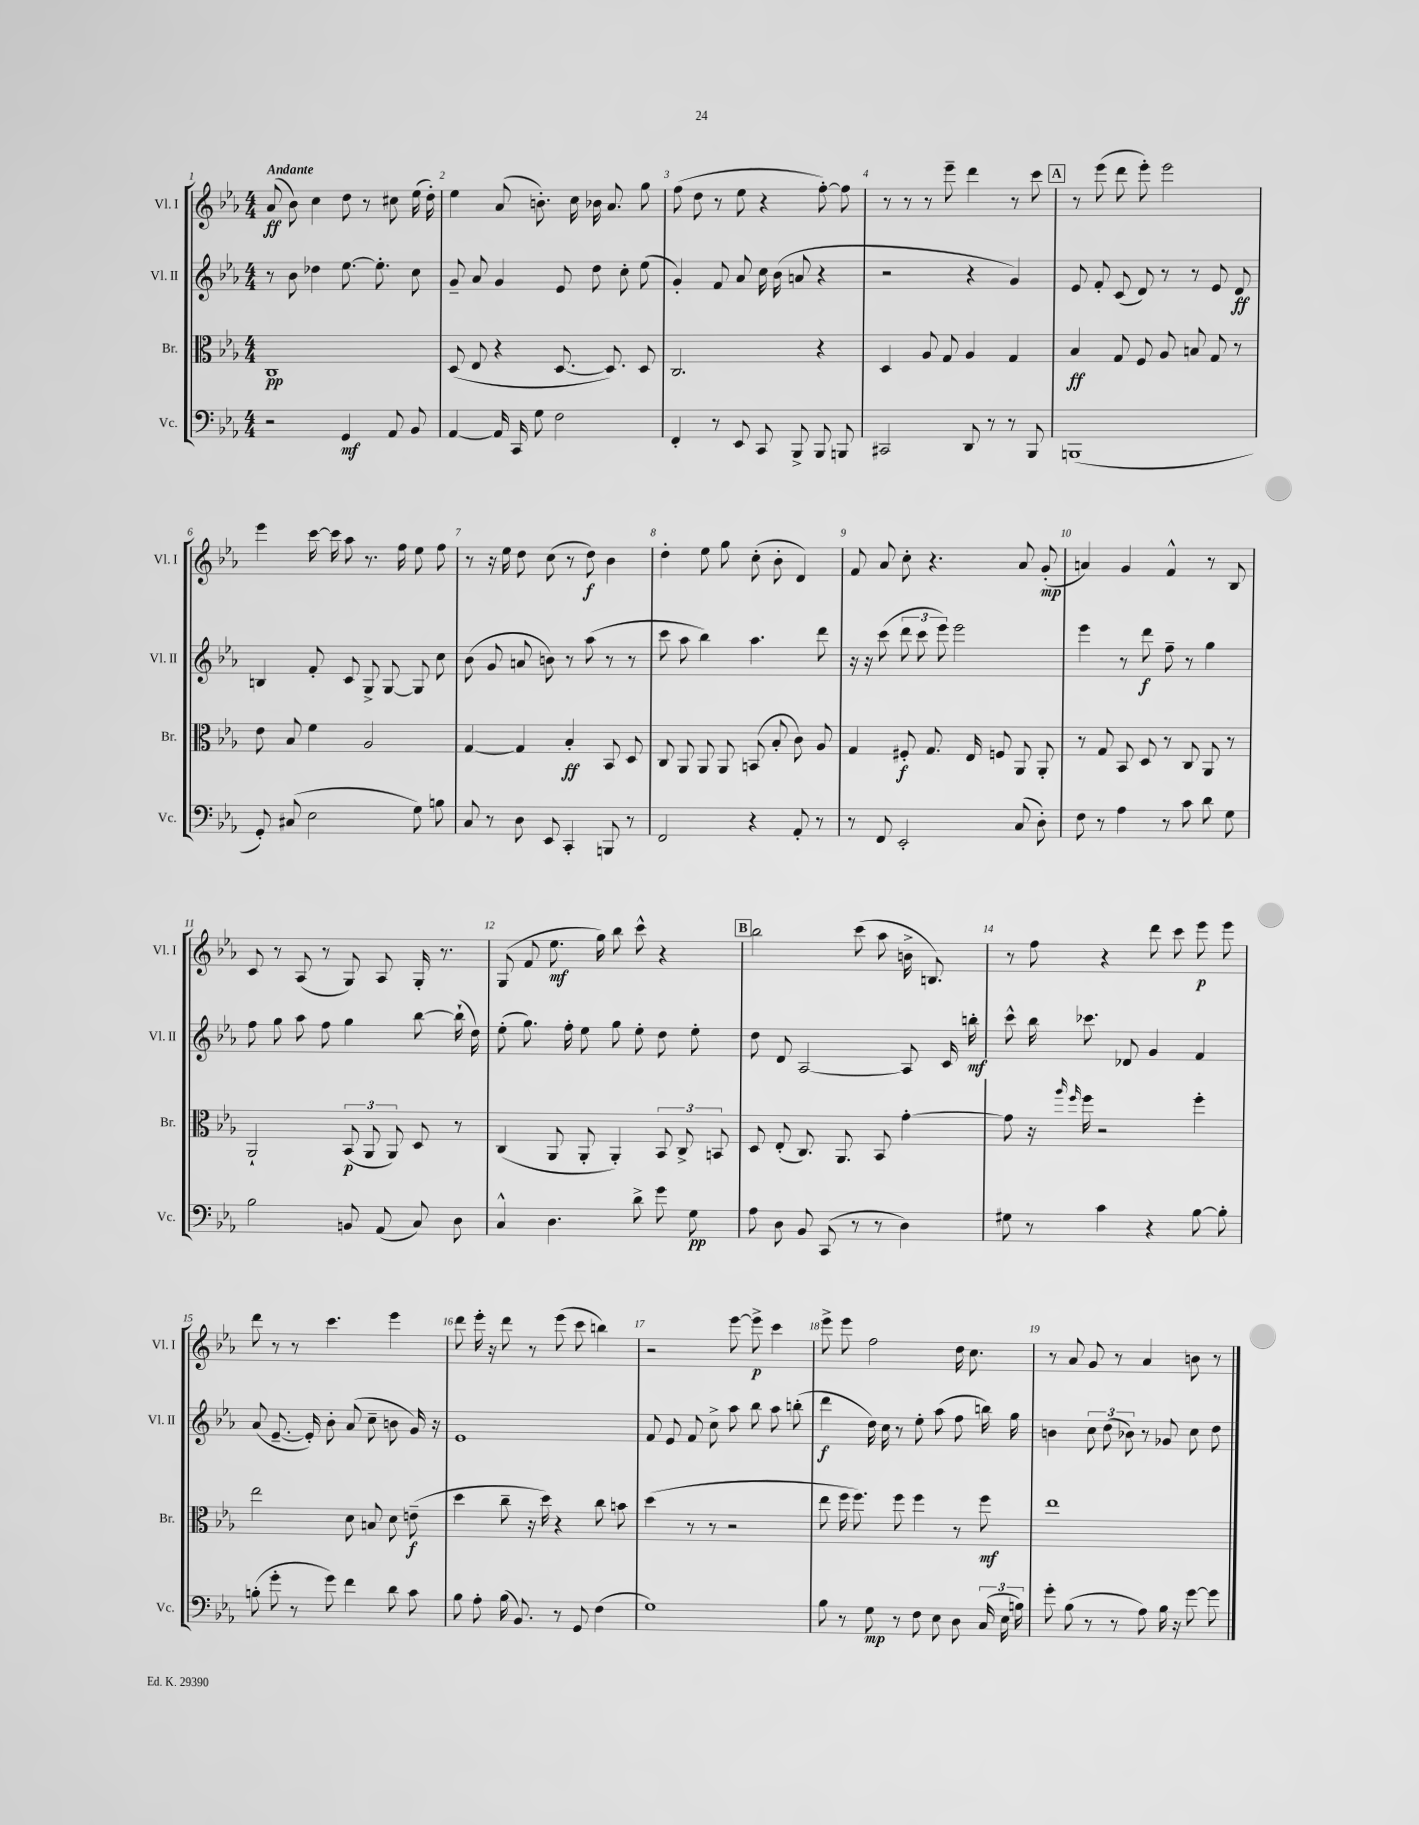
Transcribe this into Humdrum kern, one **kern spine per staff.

**kern	**kern	**kern	**kern
*staff4	*staff3	*staff2	*staff1
*clefF4	*clefC3	*clefG2	*clefG2
*k[b-e-a-]	*k[b-e-a-]	*k[b-e-a-]	*k[b-e-a-]
*M4/4	*M4/4	*M4/4	*M4/4
2r	1C	8r	(8a-
.	.	8b-	8b-)
.	.	4dd-	4cc
4GG	.	[8.ee-	8dd
.	.	.	8r
.	.	8.ee-']	.
8AA-	.	.	8cc#
8BB-	.	8cc	(16ee-
.	.	.	16dd')
=	=	=	=
[4AA-	(8D	8g~	4ee-
.	8E-	8a-	.
16AA-]	4r	4g	(8a-
16CC	.	.	.
8G	.	.	8.b')
2F	[8.D	8e-	.
.	.	.	16cc
.	.	8dd	16b-
.	8.D])	.	8.a-
.	.	8cc'	.
.	8D	(8ee-	8gg
=	=	=	=
4FF'	2.C	4g')	(8ff
.	.	.	8dd
8r	.	8f	8r
8EE-	.	8a-	8ee-
8CC	.	16cc	4r
.	.	(16b-	.
8BBB-^	.	8a	.
8BBB-	4r	4r	[8ff')
8BBB	.	.	8ff]
=	=	=	=
2CC#	4D	2r	8r
.	.	.	8r
.	8A-	.	8r
.	8G	.	8eee-~
8DD	4A-	4r	4ddd
8r	.	.	.
8r	4G	4g)	8r
8BBB-	.	.	8ccc
=	=	=	=
(1BBB	4B-	8e-	8r
.	.	8f'	(8eee-
.	8G	(8c	8ddd
.	8F	8d)	8eee-')
.	8A-	8r	2eee-
.	8B	8r	.
.	8G	8e-	.
.	8r	8d	.
=	=	=	=
8GG')	8e-	4B	4eee-
(8C#	8B-	.	.
2E-	4f	8f'	[16ccc
.	.	.	16ccc]
.	.	8c	8aa-
.	2A-	8G^	8.r
.	.	[8G	.
.	.	.	16ff
8G)	.	8G]	8ee-
8B	.	8cc	8ff
=	=	=	=
8C	[4G	(8b-	8r
8r	.	8g	16r
.	.	.	16ee-
8D	4G]	8a	8dd
8EE-	.	8b)	(8cc
4CC'	4B-'	8r	8r
.	.	(8aa-	8dd)
8BBB	8BB-	8r	4b-
8r	8D	8r	.
=	=	=	=
2FF	8C	8ccc	4dd'
.	8AA-	8aa-	.
.	8AA-	4bb-)	8ee-
.	8AA-	.	8gg
4r	(8BB	4.aa-	(8cc'
.	8B-'	.	8b-'
8AA-'	8c)	.	4d)
8r	8A-	8ddd	.
=	=	=	=
8r	4G	16r	8f
.	.	16r	.
8FF	.	(8ccc	8a-
2EE-'	8F#'	12ddd	8cc'
.	.	12ccc	.
.	8.G	.	4.r
.	.	12eee-)	.
.	.	2eee-	.
.	16E-	.	.
.	8F	.	.
(8C	8AA-	.	8a-
8D')	8AA-'	.	(8g'
=	=	=	=
8F	8r	4eee-	4a)
8r	8G	.	.
4A-	8BB-	8r	4g
.	8D	8ddd	.
8r	8r	8ff~	4f^^
8c	8C	8r	.
8d	8AA-	4gg	8r
8G	8r	.	8B-
=	=	=	=
2B-	2AA-`	8ff	8c
.	.	8gg	8r
.	.	8aa-	(8A-
.	.	8ff	8r
8BB	(12BB-	4gg	8G)
.	12AA-	.	.
(8AA-	.	.	8A-
.	12AA-)	.	.
8C)	8D	[8bb-	16G'
.	.	.	8.r
8D	8r	(16bb-`]	.
.	.	16dd)	.
=	=	=	=
4C^^	(4C	(8ee-'	(8G
.	.	8.gg)	8f
4.D	8AA-	.	8.ee-
.	.	16ff'	.
.	8AA-'	8ee-	.
.	.	.	16gg)
.	4AA-')	8gg	8bb-
8d^	.	8ee-'	8ccc^^
8g	12BB-	8dd	4r
.	12C^	.	.
8G	.	8ee-'	.
.	12BB	.	.
=	=	=	=
8A-	8D	8dd	2bb-
8D	(8E-'	8d	.
8BB-	8.C)	[2A-	.
(8CC	.	.	.
.	8.AA-	.	.
8r	.	.	(8ccc
8r	8BB-	.	8aa-
4D)	[4g'	8A-]	16b^
.	.	.	8.B)
.	.	16c	.
.	.	16bb'	.
=	=	=	=
8G#	8g]	8ccc^^	8r
8r	16r	16bb-	8ff
.	16qqaa-	.	.
.	16qqff	.	.
.	16ff	8.ccc-	.
4c	2r	.	4r
.	.	8d-	.
4r	.	4g	8ddd
.	.	.	8ccc
[8B-	4ff'	4f	8eee-
8B-']	.	.	8eee-
=	=	=	=
(8B'	2ee-	(8a-	8ddd
8g'	.	[8.e-~	8r
8r	.	.	8r
.	.	16e-'])	.
8g)	.	8b-'	4.ccc
4f	8d	(8a-	.
.	8B	8cc~	.
8d	8d	8b	4eee-
8c	(8e~	16g)	.
.	.	16r	.
=	=	=	=
8B-	4dd	1e-	8ddd
8A-'	.	.	16eee-'
.	.	.	16r
(16B-	8cc~	.	8ddd
8.BB-)	.	.	.
.	16r	.	8r
.	16dd)	.	.
8r	4r	.	(8eee-
8GG	.	.	8ccc
(4F	8cc	.	4bb)
.	8b	.	.
=	=	=	=
1G)	(4dd	8f	2r
.	.	8e-	.
.	8r	8f	.
.	8r	8cc^	.
.	2r	8aa-	[8eee-
.	.	8bb-	8eee-^]
.	.	8aa-	4ccc
.	.	(8bb'	.
=	=	=	=
8B-	8ee-	4ddd	8eee-^
8r	16ff	.	8eee-
.	8.ff)	.	.
8G	.	16dd)	2ff
.	.	16cc	.
8r	8ff	8r	.
8F	4ff	8ee-'	.
8E-	.	(8aa-	.
8D	8r	8ff	16dd
.	.	.	8.cc
(24C	8ff	16bb)	.
24E-	.	.	.
.	.	16gg	.
24B)	.	.	.
=	=	=	=
8g'	1ee-	4b	8r
(8B-	.	.	8a-
8r	.	12cc	8g
.	.	(12dd	.
8r	.	.	8r
.	.	12b-)	.
8A-)	.	8r	4a-
16B-	.	8g-	.
16r	.	.	.
[8g	.	8cc	8b
8g]	.	8dd	8r
==	==	==	==
*-	*-	*-	*-
